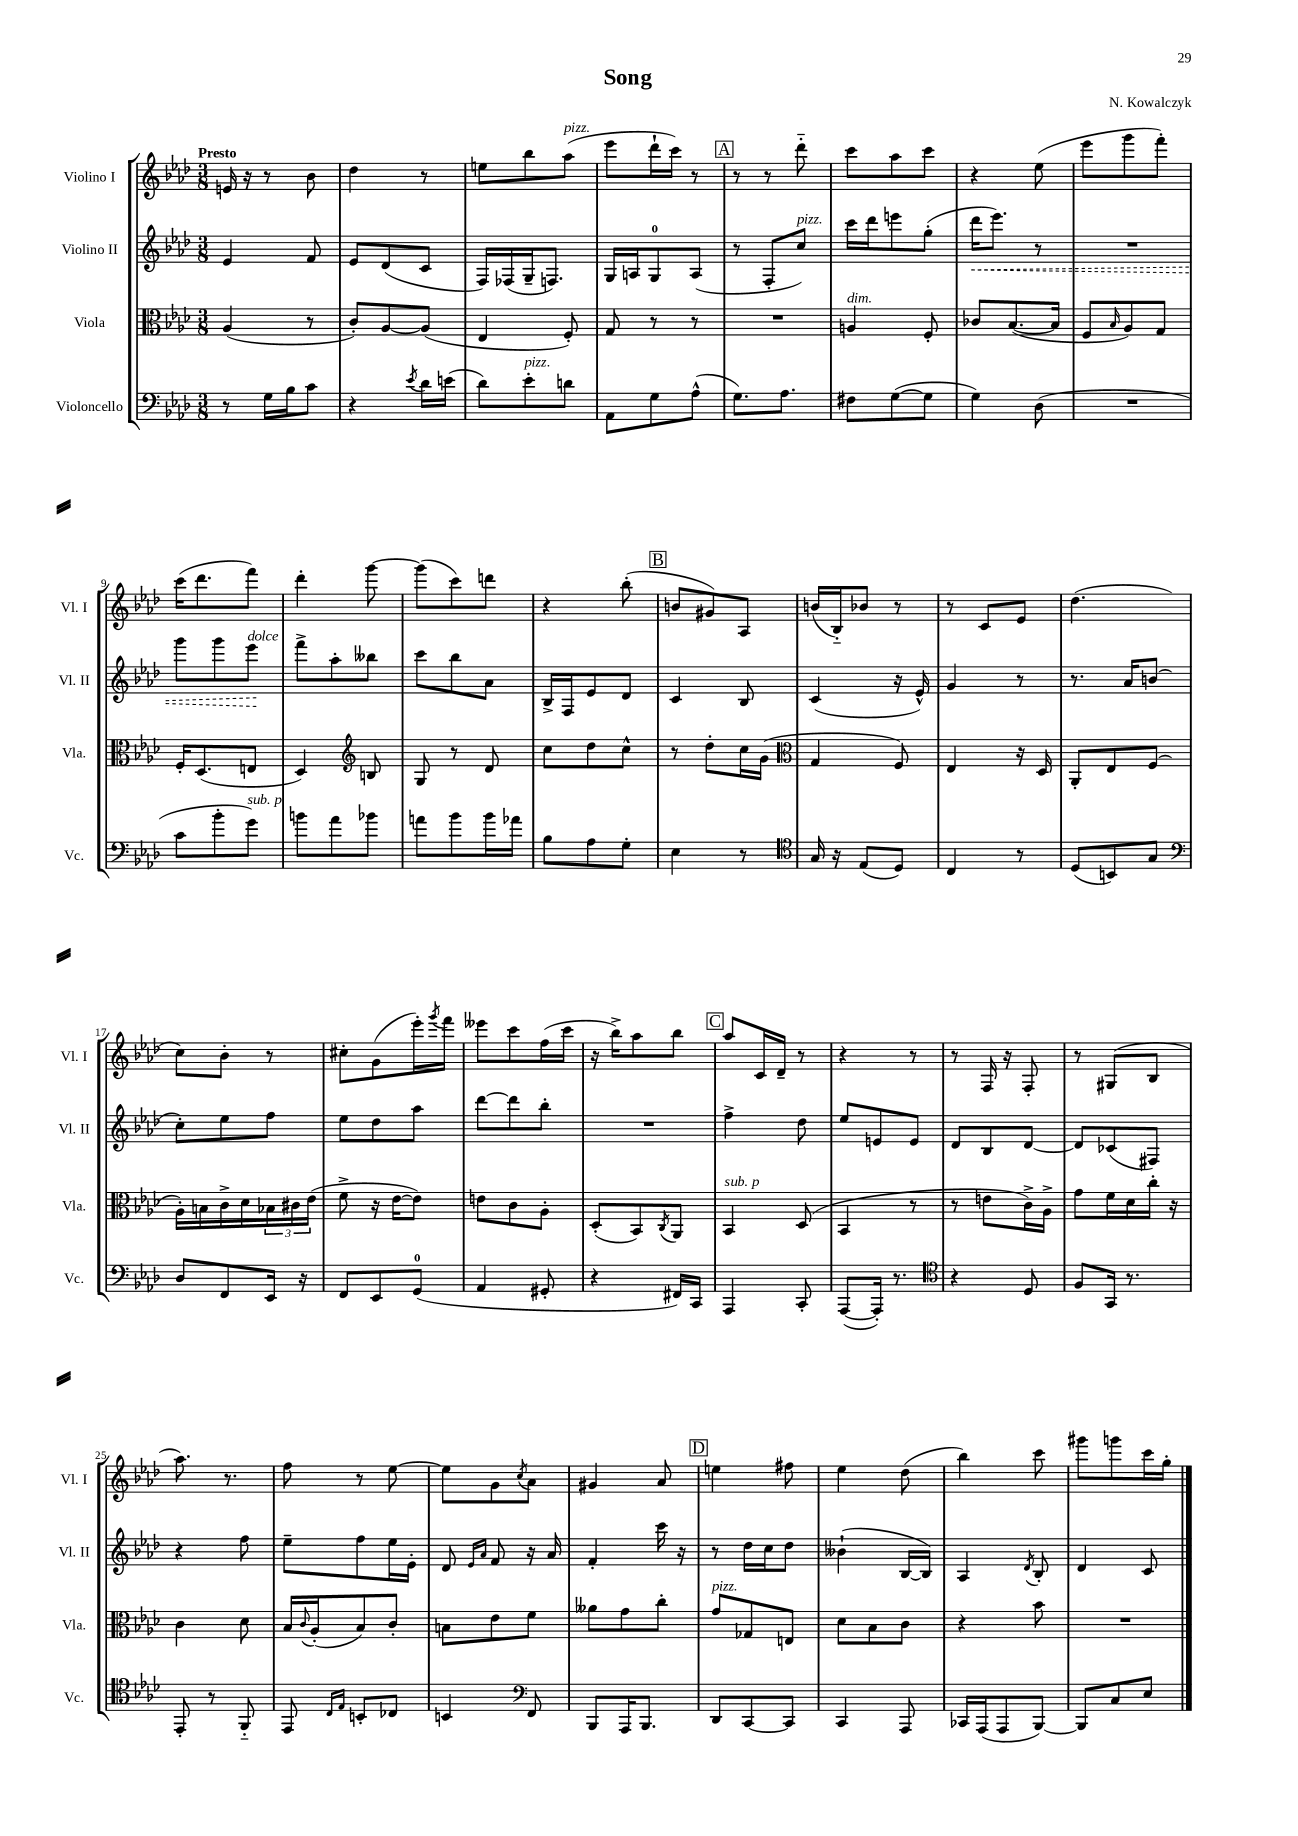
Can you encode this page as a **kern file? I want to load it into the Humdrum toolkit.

**kern	**kern	**kern	**dynam	**kern
*part4	*part3	*part2	*part2	*part1
*staff4	*staff3	*staff2	*staff2	*staff1
*I"Violoncello	*I"Viola	*I"Violino II	*	*I"Violino I
*I'Vc.	*I'Vla.	*I'Vl. II	*	*I'Vl. I
*clefF4	*clefC3	*clefG2	*	*clefG2
*k[b-e-a-d-]	*k[b-e-a-d-]	*k[b-e-a-d-]	*	*k[b-e-a-d-]
*M3/8	*M3/8	*M3/8	*	*M3/8
=1	=1	=1	=1	=1
!	!	!	!	!LO:TX:a:B:t=Presto
8r	(4A-/	4e-/	.	16en/
.	.	.	.	16r
16G\LL	.	.	.	8r
16B-\J	.	.	.	.
8c\J	8r	8f/	.	8b-\
=2	=2	=2	=2	=2
4r	8c'/L)	8e-/L	.	4dd-\
.	[8A-/	(8d-/	.	.
8qe-/	.	.	.	.
16d-\LL	(8A-/J]	8c/J	.	8r
(16en\JJ	.	.	.	.
=3	=3	=3	=3	=3
8d-\L)	4E-/	16F/LL)	.	8een\L
.	.	(16F-X/	.	.
!LO:TX:a:i:t=pizz.	!	!	!	!
8e-'\	.	16G~/J	.	8bb-\
.	.	8.Fn/J)	.	.
!	!	!	!	!LO:TX:a:i:t=pizz.
8dn\J	8F'/)	.	.	(8aa-\J
=4	=4	=4	=4	=4
8AA-\L	8G/	16G/LL	.	8eee-\L
.	.	16An/J	.	.
8G\	8r	8G/	.	16ddd-`\L
.	.	.	.	16ccc\JJ)
(8A-^^\J	8r	(8A/J	.	8r
!!LO:REH:place=s1:t=A
=5	=5	=5	=5	=5
8.G\L)	4.r	8r	.	8r
.	.	8F'/L	.	8r
8.A-\J	.	.	.	.
!	!	!LO:TX:a:i:t=pizz.	!	!
.	.	8cc/J)	.	8ddd-\
=6	=6	=6	=6	=6
!	!LO:TX:a:i:t=dim.	!	!	!
8F#X\L	4An/	16ccc\LL	.	8ccc\L
.	.	16ddd-\J	.	.
([8G\	.	8eeen\	.	8aa-\
8G\J]	8F'/	(8gg'\J	.	8ccc\J
=7	=7	=7	=7	=7
!	!	!	!LO:HP:b	!
4G\)	8c-X/L	16ddd-\KL	<	4r
.	.	8.eee-\J)	.	.
.	([8.B-/	.	.	.
(8D-\	.	8r	.	(8ee-\
.	16B-/Jk]	.	.	.
=8	=8	=8	=8	=8
4.r	8F/L	4.r	.	8eee-\L
.	16qqB-/	.	.	.
.	8A-/)	.	.	8ggg\
.	8G/J	.	.	8fff'\J)
!!LO:LB:g=z
=9	=9	=9	=9	=9
8c\L	16F'/KL	8ggg\L	.	(16ccc\KL
.	(8.D-/	.	.	8.ddd-\
8b-'\	.	8ggg\	.	.
!	!	!LO:TX:a:i:t=dolce	!	!
!LO:TX:a:i:t=sub. p	!	!	!	!
8g\J)	8En/J	8eee-\J	.	8fff\J)
.	.	.	[	.
=10	=10	=10	=10	=10
8bn\L	4D-/)	8fff^\L	.	4ddd-'\
8a-\	.	8aa-'\	.	.
*	*clefG2	*	*	*
8b-X\J	8Bn/	8bb--X\J	.	[8ggg\
=11	=11	=11	=11	=11
8an\L	8G/	8ccc\L	.	(8ggg\L]
8b-\	8r	8bb-\	.	8ccc\)
16b-\L	8d-/	8a-\J	.	8dddn\J
16a-X\JJ	.	.	.	.
=12	=12	=12	=12	=12
8B-\L	8cc\L	16B-^/LL	.	4r
.	.	16F/J	.	.
8A-\	8dd-\	8e-/	.	.
8G'\J	8cc^^\J	8d-/J	.	(8bb-'\
!!LO:REH:place=s1:t=B
=13	=13	=13	=13	=13
4E-\	8r	4c/	.	8bn/L
.	8dd-'\L	.	.	8g#X/)
8r	16cc\L	8B-/	.	8A-/J
.	(16g\JJ	.	.	.
=14	=14	=14	=14	=14
*clefC4	*clefC3	*	*	*
16G/	4G/	(4c/	.	(16bn/LL
16r	.	.	.	16B-/J)
(8E-/L	.	.	.	8b-X/J
8D-/J)	8F/)	16r	.	8r
.	.	16e-^^/)	.	.
=15	=15	=15	=15	=15
4C/	4E-/	4g/	.	8r
.	.	.	.	8c/L
8r	16r	8r	.	8e-/J
.	16D-/	.	.	.
=16	=16	=16	=16	=16
(8D-/L	8AA-'/L	8.r	.	(4.dd-\
8BBn/)	8E-/	.	.	.
.	.	16a-/KL	.	.
8G/J	(8F/J	(8bn/J	.	.
!!LO:LB:g=z
=17	=17	=17	=17	=17
*clefF4	*	*	*	*
8D-/L	16A-'\LL)	8cc'\L)	.	8cc\L)
.	16Bn\	.	.	.
8FF/	16c^\	8ee-\	.	8b-'\J
.	16d-\	.	.	.
16EE-/Jk	24B-X\	8ff\J	.	8r
.	24c#X\	.	.	.
16r	.	.	.	.
.	(24e-\JJ	.	.	.
=18	=18	=18	=18	=18
8FF/L	8f^\	8ee-\L	.	8cc#X'\L
8EE-/	16r	8dd-\	.	(8g\
.	[16e-\KL	.	.	.
(8GG/J	8e-\J])	8aa-\J	.	16eee-'\L)
.	.	.	.	8qggg/
.	.	.	.	16fff\JJ
=19	=19	=19	=19	=19
4AA-/	8en\L	[8ddd-\L	.	8eee--X\L
.	8c\	8ddd-\]	.	8ccc\
8GG#X'/	8A-'\J	8bb-'\J	.	(16ff\L
.	.	.	.	16ccc\JJ
=20	=20	=20	=20	=20
4r	(8D-'/L	4.r	.	16r
.	.	.	.	16bb-^\KL)
.	8BB-/)	.	.	8aa-\
.	8qC/	.	.	.
16FF#X/LL)	8AA-/J	.	.	8bb-\J
16CC/JJ	.	.	.	.
!!LO:REH:place=s1:t=C
=21	=21	=21	=21	=21
!	!LO:TX:a:i:t=sub. p	!	!	!
4AAA-/	4BB-/	4ff^\	.	8aa-/L
.	.	.	.	16c/L
.	.	.	.	16d-~/JJ
8CC'/	(8D-/	8dd-\	.	8r
=22	=22	=22	=22	=22
([8AAA-/L	4BB-/	8ee-/L	.	4r
16AAA-'/Jk])	.	8en/	.	.
8.r	.	.	.	.
.	8r	8e/J	.	8r
=23	=23	=23	=23	=23
*clefC4	*	*	*	*
4r	8r	8d-/L	.	8r
.	8en\L	8B-/	.	16F/
.	.	.	.	16r
8D-/	16c^\L)	[8d-/J	.	8F'/
.	16A-^\JJ	.	.	.
=24	=24	=24	=24	=24
8F/L	8g\L	8d-/L]	.	8r
16GG/Jk	16f\L	(8c-X/	.	(8G#X/L
8.r	16d-\	.	.	.
.	16cc'\JJ	8F#X/J)	.	8B-/J
.	16r	.	.	.
!!LO:LB:g=z
=25	=25	=25	=25	=25
8EE-'/	4c\	4r	.	8.aa-\)
8r	.	.	.	.
.	.	.	.	8.r
8FF/	8d-\	8ff\	.	.
=26	=26	=26	=26	=26
8EE-/	16B-/LL	8ee-~\L	.	8ff\
.	8qqc/	.	.	.
.	(16A-'/J	.	.	.
16qqC/LL	.	.	.	.
16qqE-/JJ	.	.	.	.
8BBn'/L	8B-/)	8ff\	.	8r
8C-X/J	8c'/J	16ee-\L	.	[8ee-\
.	.	16e-'\JJ	.	.
=27	=27	=27	=27	=27
4BBn/	8Bn\L	8d-/	.	8ee-\L]
.	.	16qqe-/LL	.	.
.	.	16qqa-/JJ	.	.
.	8e-\	8f/	.	8g\
*clefF4	*	*	*	*
.	.	.	.	8qcc/
8FF/	8f\J	16r	.	8a-\J
.	.	16a-/	.	.
=28	=28	=28	=28	=28
8BBB-/L	8a--X\L	4f'/	.	4g#X/
16AAA-/K	8g\	.	.	.
8.BBB-/J	.	.	.	.
.	8cc'\J	16ccc\	.	8a-/
.	.	16r	.	.
!!LO:REH:place=s1:t=D
=29	=29	=29	=29	=29
!	!LO:TX:a:i:t=pizz.	!	!	!
8DD-/L	8g/L	8r	.	4een\
[8CC/	8G-X/	16dd-\LL	.	.
.	.	16cc\J	.	.
8CC/J]	8En/J	8dd-\J	.	8ff#X\
=30	=30	=30	=30	=30
4CC/	8d-\L	(4b--X`\	.	4ee-\
.	8B-\	.	.	.
8AAA-/	8c\J	[16B-/LL	.	(8dd-\
.	.	16B-/JJ])	.	.
=31	=31	=31	=31	=31
16CC-X/LL	4r	4A-/	.	4bb-\)
(16AAA-/J	.	.	.	.
8AAA-/	.	.	.	.
.	.	8qd-/	.	.
[8BBB-/J)	8b-\	8B-'/	.	8ccc\
=32	=32	=32	=32	=32
8BBB-/L]	4.r	4d-/	.	8ggg#X\L
8C/	.	.	.	8gggn\
8E-/J	.	8c/	.	16ccc\L
.	.	.	.	16gg'\JJ
==	==	==	==	==
*-	*-	*-	*-	*-
